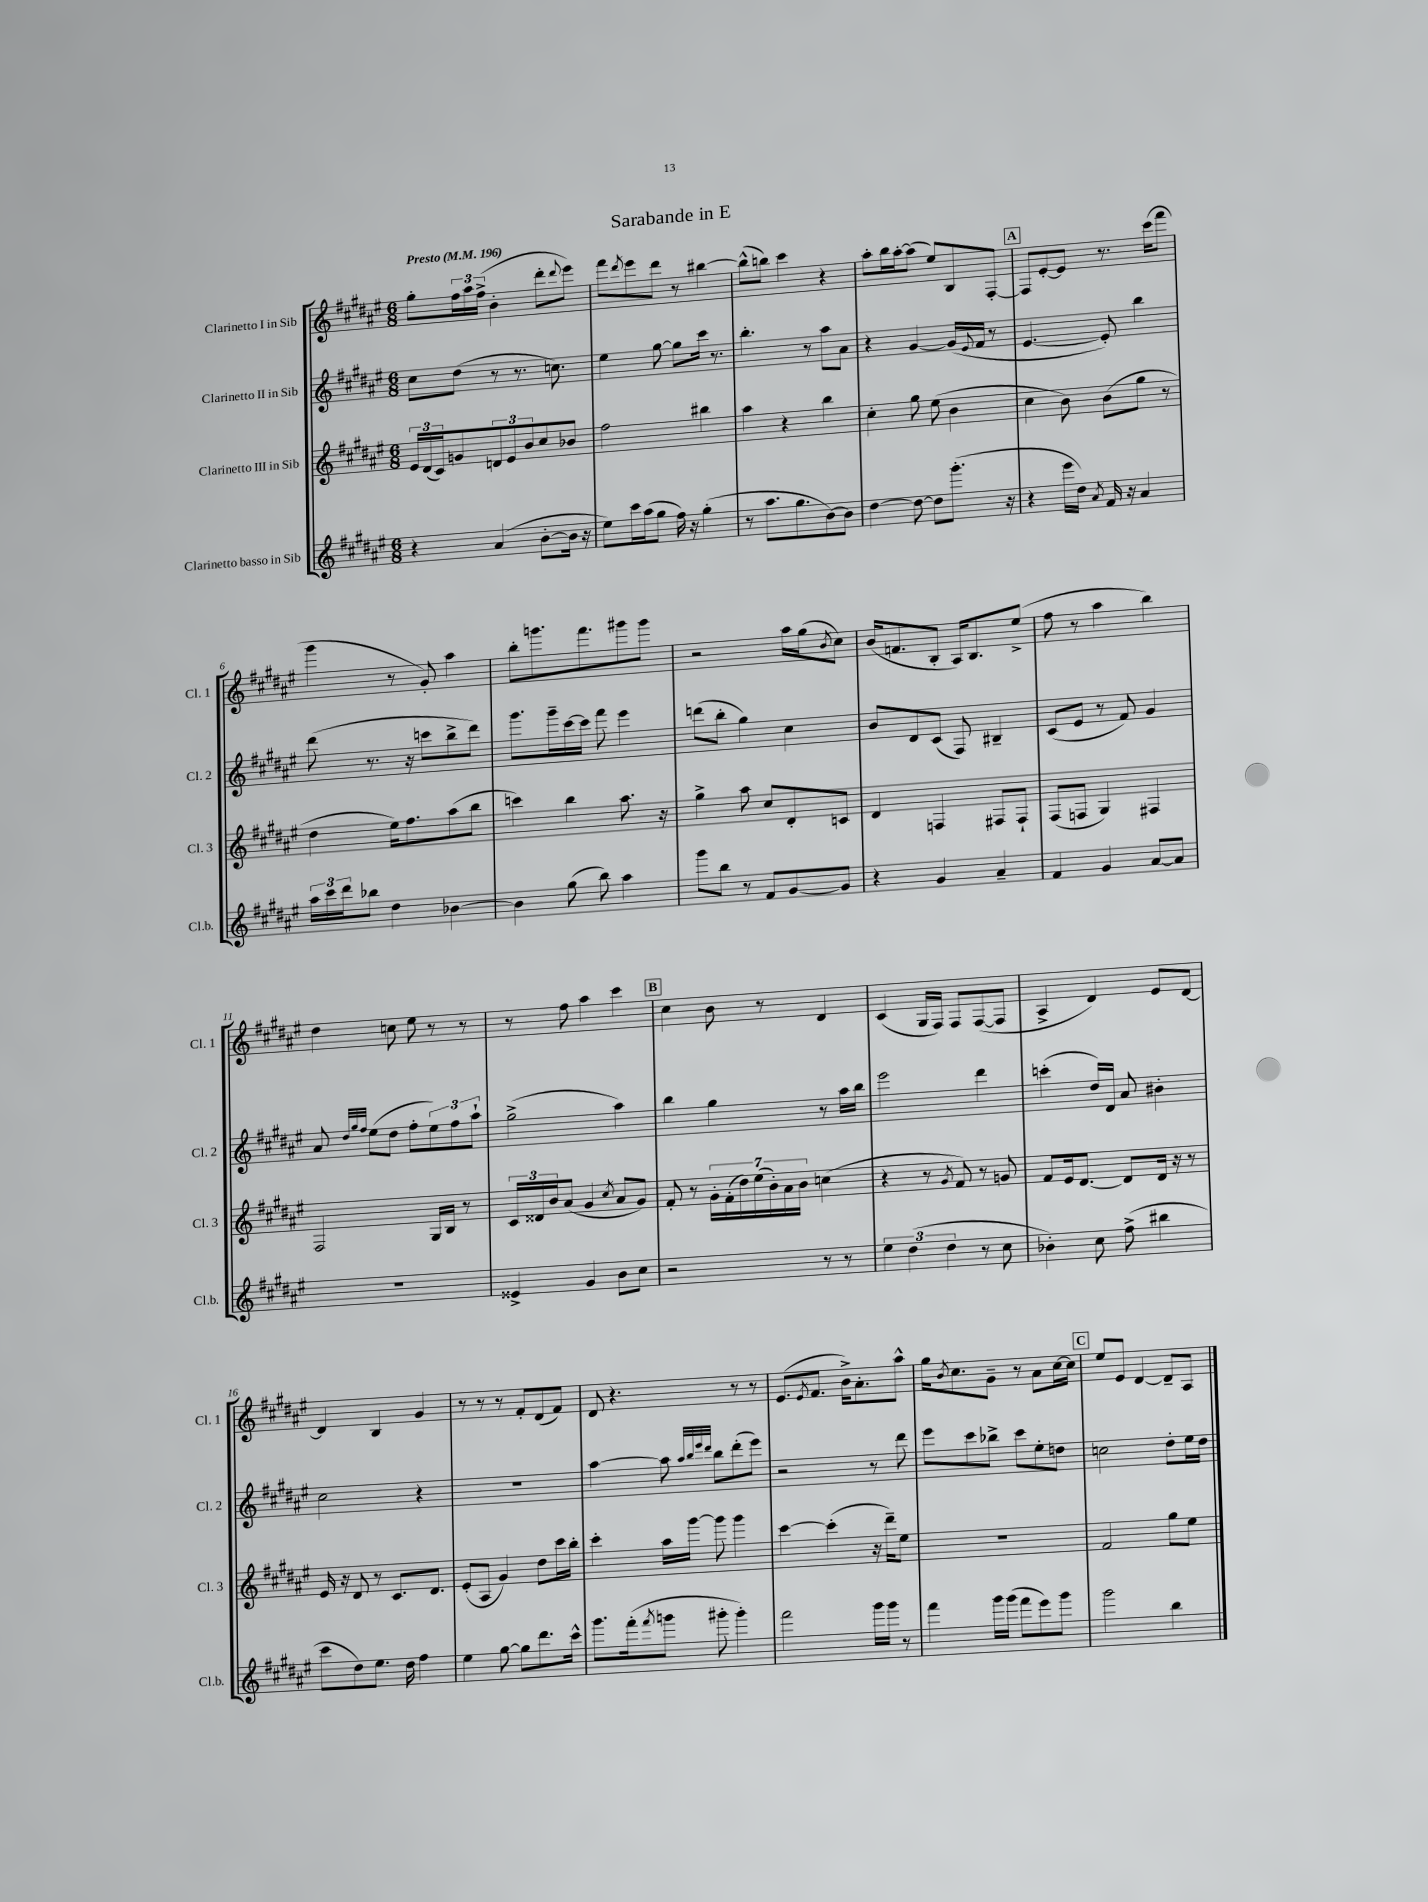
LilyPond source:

\header { title = "Sarabande in E" }
<<
\new StaffGroup <<
\new Staff = "s0" \with { instrumentName = "Clarinetto I in Sib" shortInstrumentName = "Cl. 1" } {
    \clef treble \key fis \major \numericTimeSignature \time 6/8 \tempo "Presto" 4 = 196
    gis''8-. \tuplet 3/2 { fis''16 ais''16 fis''16->( } b'4-. dis'''8-. \appoggiatura { dis'''8 } eis'''8) |
    fis'''8 \acciaccatura { dis'''8 } eis'''8 dis'''8 r8 bis''4~ |
    bis''8-^( b''8) cis'''4 r4 |
    ais''8-. b''16 ais''16~-. ais''8( eis''8) b8 fis8~-. |
    \mark \markup { \box "A" } fis8 eis'8~-. eis'8 r8. cis'''16( fis'''8 |
    gis'''4 r8 gis'8-.) ais''4 |
    b''8-. g'''8. fis'''8. gis'''8 gis'''8 |
    r2 ais''16 gis''16( \acciaccatura { b'8 } cis''8) |
    b'16( f'8. b8-. ais16) b8. eis''8->( |
    fis''8 r8 ais''4 b''4) |
    dis''4 c''8 eis''8 r8 r8 |
    r8 fis''8 ais''4 cis'''4 |
    \mark \markup { \box "B" } cis''4 b'8 r8 dis'4 |
    cis'4( gis16 fis16) fis8 fis8~( fis8 |
    ais4-> dis'4) eis'8 dis'8~ |
    dis'4 b4 gis'4 |
    r8 r8 r8 fis'8-. dis'8( fis'8) |
    dis'8 r4. r8 r8 |
    eis'8.( \acciaccatura { eis'8 } fis'8. b'16->) ais'8.-. ais''8-^ |
    gis''16 \acciaccatura { b'8 } cis''8. gis'8-- r8 ais'8 cis''16~ cis''16 |
    \mark \markup { \box "C" } eis''8 eis'8 dis'4~ dis'8-- ais8 \bar "|." |
}
\new Staff = "s1" \with { instrumentName = "Clarinetto II in Sib" shortInstrumentName = "Cl. 2" } {
    \clef treble \key fis \major \numericTimeSignature \time 6/8
    cis''8 dis''8( r8 r8. c''8.) |
    eis''4 gis''8~ gis''8 cis'''16 r8. |
    b''4.-. r8 ais''8 ais'8 |
    r4 gis'4~ gis'16( \appoggiatura { eis'8 } fis'16 r8 |
    \mark \markup { \box "A" } eis'4.~ eis'8-.) b''4 |
    dis'''8( r8. r16 c'''8 b''8-> dis'''8) |
    gis'''8. gis'''16-- cis'''16~ cis'''16 fis'''8 eis'''4 |
    d'''8( b''8-. gis''4) cis''4 |
    b'8 dis'8 cis'8( fis8) bis4-- |
    cis'8( eis'8 r8 fis'8) gis'4 |
    ais'8 \grace { dis''32 gis''32 fis''32 } eis''8( dis''8 fis''8-. \tuplet 3/2 { eis''8) fis''8 ais''8-! } |
    gis''2->( ais''4) |
    \mark \markup { \box "B" } b''4 gis''4 r8 ais''16 b''16 |
    eis'''2 dis'''4 |
    c'''4-.( dis''16) dis'16 ais'8 bis'4-. |
    cis''2 r4 |
    R2. |
    ais''4~ ais''8 \grace { ais''32 b''32 eis'''32 dis'''32 } b''8 dis'''8-.( eis'''8) |
    r2 r8 dis'''8 |
    eis'''8 cis'''8 bes''8-> cis'''8 eis''8-. d''8 |
    \mark \markup { \box "C" } c''2 dis''8-. eis''16 dis''16 \bar "|." |
}
\new Staff = "s2" \with { instrumentName = "Clarinetto III in Sib" shortInstrumentName = "Cl. 3" } {
    \clef treble \key fis \major \numericTimeSignature \time 6/8
    \tuplet 3/2 { eis'16 dis'16( cis'16) } g'8 \tuplet 3/2 { d'8 eis'8 b'8 } cis''8 bes'8 |
    fis''2 bis''4 |
    ais''4 r4 b''4 |
    cis''4-. gis''8 eis''8( b'4 |
    \mark \markup { \box "A" } cis''4 b'8) b'8( gis''8 r8 |
    dis''4 eis''16) fis''8. ais''8( b''8 |
    c'''4) b''4 ais''8. r16 |
    gis''4-> ais''8 cis''8 dis'8-. c'8 |
    dis'4 f4 fis8 fis8-! |
    fis8( f8 gis4) fis4 |
    fis2 gis16 b16 r8 |
    \tuplet 3/2 { cis'16 disis'16 b'16 } ais'8( gis'4 \acciaccatura { cis''8 } ais'8 gis'8) |
    \mark \markup { \box "B" } fis'8-. r8 \tuplet 7/4 { gis'16-. fis'16-.( dis''16) eis''16( b'16-.) ais'16 b'16 } c''4( |
    r4 r8 \acciaccatura { gis'8 } fis'8) r8 g'8 |
    fis'8 eis'16 dis'8.~ dis'8 dis'16 r16 r8 |
    eis'16 r16 dis'8 r8 cis'8. dis'8. |
    eis'8-.( ais8 gis'4) dis''8 cis'''16 b''16-. |
    cis'''4-. ais''16 gis'''16~ gis'''8 gis'''4 |
    cis'''4~ cis'''4-.( r16 dis'''16--) eis''8 |
    R2. |
    \mark \markup { \box "C" } fis'2 gis''8 eis''8 \bar "|." |
}
\new Staff = "s3" \with { instrumentName = "Clarinetto basso in Sib" shortInstrumentName = "Cl.b." } {
    \clef treble \key fis \major \numericTimeSignature \time 6/8
    r4 ais'4( b'8~-. b'16 r16 |
    eis''8) cis'''16 ais''16( gis''8 fis''16) r16 gis''4-.( |
    r8 ais''8. gis''8. b'8~) b'8 |
    dis''4~ dis''8~ dis''8 gis'''8.-.( r16 |
    \mark \markup { \box "A" } r4 eis'''16 dis''16) \acciaccatura { ais'8 } fis'16 r16 ais'4 |
    \tuplet 3/2 { ais''16 cis'''16 dis'''16 } bes''8 dis''4 bes'4~ |
    bes'4 gis''8( b''8) ais''4 |
    gis'''8 b''8 r8 fis'8 gis'8~ gis'8 |
    r4 gis'4 ais'4-- |
    fis'4 gis'4 ais'8~ ais'8 |
    R2. |
    eisis'4-> gis'4 b'8 cis''8 |
    \mark \markup { \box "B" } r2 r8 r8 |
    \tuplet 3/2 { eis''4 dis''4( dis''4 } r8 cis''8 |
    bes'4-.) cis''8 fis''8->( bis''4 |
    cis'''8 dis''8) eis''8. dis''16 fis''4 |
    eis''4 gis''8~ gis''8 dis'''8. cis'''16-^ |
    gis'''8. fis'''16-.( \acciaccatura { fis'''8 } g'''8 gis'''8-. gis'''4-.) |
    fis'''2 gis'''16 gis'''16 r8 |
    fis'''4 gis'''16 gis'''16( fis'''8 eis'''8) gis'''8 |
    \mark \markup { \box "C" } gis'''2 b''4 \bar "|." |
}
>>
>>
